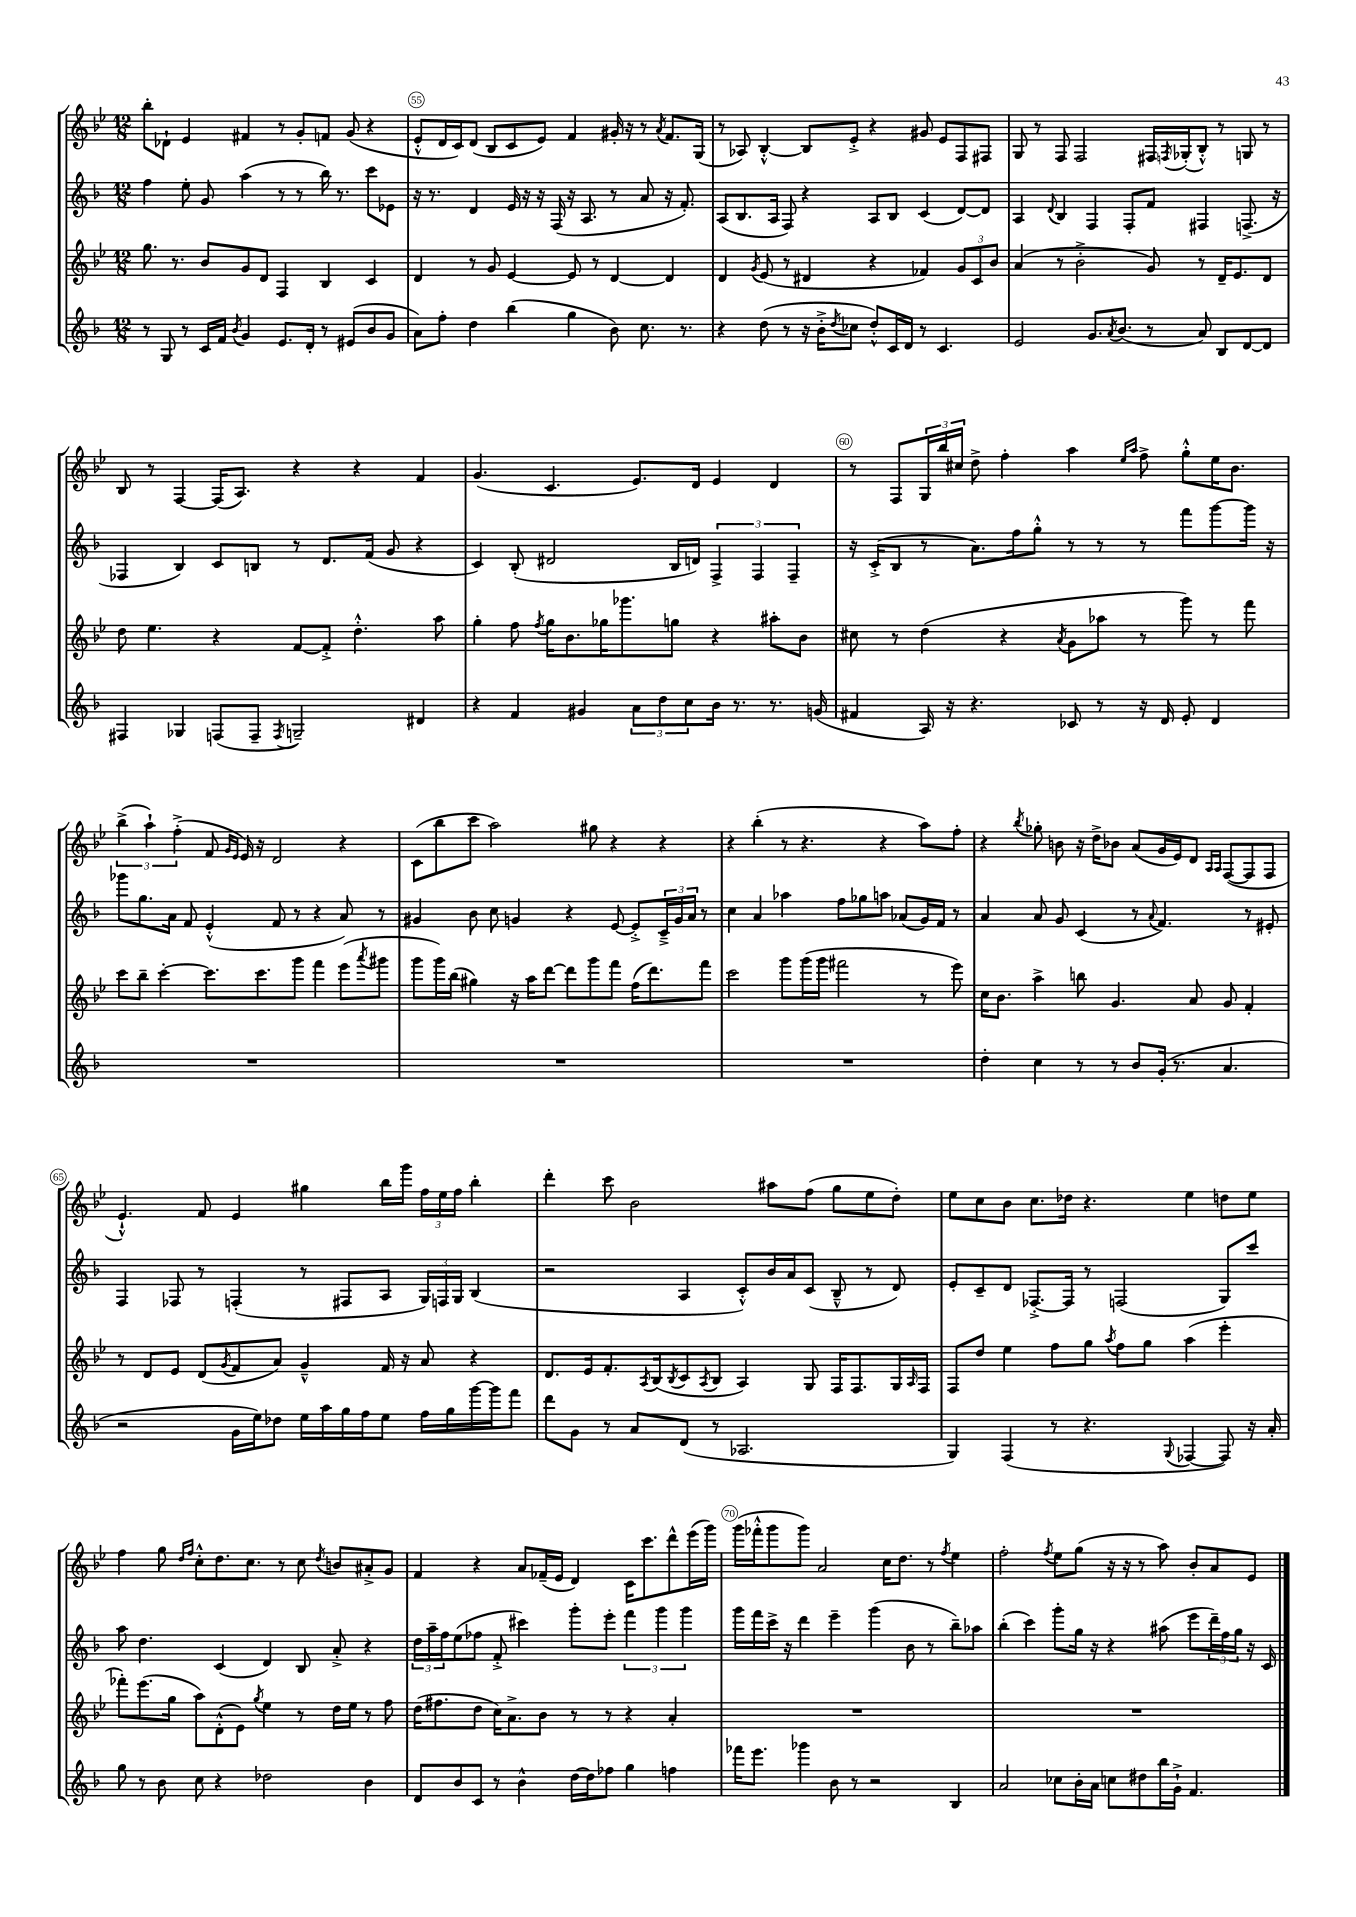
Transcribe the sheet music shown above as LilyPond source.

<<
\new StaffGroup <<
\new Staff = "s0" {
    \clef treble \key bes \major \numericTimeSignature \time 12/8
    bes''8-. des'8-! ees'4 fis'4 r8 g'8-. f'8 g'8( r4 |
    ees'8-.-^ d'16 c'16) d'8( bes8 c'8 ees'8) f'4 gis'16-. r16 r8 \acciaccatura { a'8 } f'8. g16( |
    r8 aes8) bes4~-.-^ bes8 ees'8-.-> r4 gis'8 ees'8 f8 fis8 |
    g8 r8 f8 f2 fis16 \acciaccatura { f8 } ges16-.( bes8-.-^) r8 g8 r8 |
    bes8 r8 f4~ f16( a8.) r4 r4 f'4 |
    g'4.( c'4. ees'8.) d'16 ees'4 d'4 |
    r8 f8 \tuplet 3/2 { g16 bes''16 cis''16 } d''8-> f''4-. a''4 \grace { ees''16 a''16 } f''8-> g''8-.-^ ees''16 bes'8. |
    \tuplet 3/2 { bes''4->( a''4-!) f''4-.->( } f'8 \grace { g'16 ees'16 } ees'16) r16 d'2 r4 |
    c'8( bes''8 c'''8 a''2) gis''8 r4 r4 |
    r4 bes''4-.( r8 r4. r4 a''8) f''8-. |
    r4 \acciaccatura { bes''8 } ges''8-. b'8 r16 d''16-> bes'8 a'8( g'16 ees'16) d'8 \grace { a16 a16 } f8~( f8 f8 |
    ees'4.-!-^) f'8 ees'4 gis''4 bes''16 g'''16 \tuplet 3/2 { f''16 ees''16 f''16 } bes''4-. |
    d'''4-. c'''8 bes'2 ais''8 f''8( g''8 ees''8 d''8-.) |
    ees''8 c''8 bes'8 c''8. des''16 r4. ees''4 d''8 ees''8 |
    f''4 g''8 \grace { d''16 f''16 } c''8-.-^ d''8. c''8. r8 c''8 \acciaccatura { d''8 } b'8 ais'8-.-> g'8 |
    f'4 r4 a'8 fes'16--( ees'16 d'4) c'16 c'''8. d'''8-^ ees'''16( g'''16) |
    g'''16( fes'''16-.-^ g'''8 g'''8) a'2 c''16 d''8. r8 \acciaccatura { f''8 } ees''4 |
    f''2-. \acciaccatura { f''8 } ees''8 g''8( r16 r16 r8 a''8) bes'8-. a'8 ees'8 \bar "|." |
}
\new Staff = "s1" {
    \clef treble \key f \major \numericTimeSignature \time 12/8
    f''4 e''8-. g'8 a''4( r8 r8 bes''16) r8. c'''8 ees'8 |
    r16 r8. d'4 e'16 r16 r16 f16( r16 a8. r8 a'8 r16 f'8.-.) |
    a8( bes8. a16 f8) r4 a8 bes8 c'4( d'8~) d'8 |
    a4 \appoggiatura { d'8 } bes4 f4 f8-. f'8 fis4 f8.->( r16 |
    fes4 bes4) c'8 b8 r8 d'8. f'16( g'8 r4 |
    c'4) bes8-.( dis'2 bes16 d'16) \tuplet 3/2 { f4-> f4 f4-- } |
    r16 c'16-.->( bes8 r8 a'8.) f''16 g''8-.-^ r8 r8 r8 f'''8 g'''8~ g'''16 r16 |
    ges'''8 g''8. a'16 f'8 e'4-.-^( f'8 r8 r4 a'8) r8 |
    gis'4 bes'8 c''8 g'4 r4 e'8~ e'8-.-> \tuplet 3/2 { c'16---> g'16 a'16 } r8 |
    c''4 a'4 aes''4 f''8 ges''8 a''8 aes'8( g'16) f'16 r8 |
    a'4 a'8 g'8 c'4( r8 \appoggiatura { a'8 } f'4.) r8 eis'8-. |
    f4 fes8 r8 f4-.( r8 fis8 a8 \tuplet 3/2 { g16) f16 g16 } bes4( |
    r2 a4 c'8-.-^) bes'16 a'16 c'8( bes8---^ r8 d'8) |
    e'8-. c'8-- d'8 fes8.~-.-> fes16 r8 f2( g8) c'''8 |
    a''8 d''4. c'4( d'4) bes8 a'8-.-> r4 |
    \tuplet 3/2 { d''16 a''16-- f''16 } e''8( fes''8 f'8-.-> cis'''4) g'''8-. e'''8-. \tuplet 3/2 { f'''4 g'''4 g'''4 } |
    g'''16 f'''16 c'''16-> r16 d'''4 e'''4-- g'''4( bes'8 r8 bes''8--) aes''8 |
    bes''4-.( c'''4) g'''8-. g''16 r16 r4 ais''8( e'''8 \tuplet 3/2 { d'''16--) f''16 g''16 } r16 c'16 \bar "|." |
}
\new Staff = "s2" {
    \clef treble \key bes \major \numericTimeSignature \time 12/8
    g''8. r8. bes'8 g'8 d'8 f4 bes4 c'4 |
    d'4 r8 g'8 ees'4~ ees'8 r8 d'4~ d'4 |
    d'4 \acciaccatura { g'8 } ees'8( r8 dis'4 r4 fes'4) \tuplet 3/2 { g'8 c'8 bes'8 } |
    a'4( r8 bes'2-.-> g'8) r8 d'16-- ees'8. d'8 |
    d''8 ees''4. r4 f'8~ f'8-.-> d''4.-.-^ a''8 |
    g''4-. f''8 \acciaccatura { f''8 } g''16 bes'8. ges''16 ges'''8. g''8 r4 ais''8-. bes'8 |
    cis''8 r8 d''4( r4 \acciaccatura { a'8 } g'8 aes''8 r8 g'''8) r8 f'''8 |
    c'''8 bes''8-- c'''4~-. c'''8. c'''8. g'''8 f'''4 ees'''8( \acciaccatura { a'''8 } gis'''8 |
    g'''8 g'''16) bes''16( gis''4) r16 a''16 d'''8~ d'''8 g'''8 f'''8 f''16( d'''8.) f'''8 |
    c'''2 g'''8 g'''16( g'''16 fis'''2 r8 ees'''8) |
    c''16 bes'8. a''4-> b''8 g'4. a'8 g'8 f'4-. |
    r8 d'8 ees'8 d'8( \acciaccatura { g'8 } f'8 a'8) g'4---^ f'16 r16 a'8 r4 |
    d'8. ees'16 f'8.-. \acciaccatura { a8 } bes16( \acciaccatura { bes8 } c'8 \acciaccatura { a8 } bes8 a4) g8 f16 f8. g16 \grace { a16 } f16 |
    f8 d''8 ees''4 f''8 g''8 \acciaccatura { a''8 } f''8 g''8 a''4( ees'''4-. |
    fes'''8-.) ees'''8.( g''16 a''8) d'8-.-^( ees'8) \acciaccatura { g''8 } ees''4 r8 d''16 ees''16 r8 f''8 |
    d''16( fis''8. d''8 c''16) a'8.-> bes'8 r8 r8 r4 a'4-. |
    R1. |
    R1. \bar "|." |
}
\new Staff = "s3" {
    \clef treble \key f \major \numericTimeSignature \time 12/8
    r8 g8 r8 c'16 f'16 \acciaccatura { bes'8 } g'4 e'8. d'16-. r8 eis'8( bes'8 g'8 |
    a'8) f''8-. d''4 bes''4( g''4 bes'8) c''8. r8. |
    r4 d''8( r8 r16 bes'16-.-> \acciaccatura { d''8 } ces''8 d''8-.-^) c'16 d'16 r8 c'4. |
    e'2 g'8. \acciaccatura { a'8 } bes'8.( r8 a'8) bes8 d'8~ d'8 |
    fis4 ges4 f8( f8-- \acciaccatura { f8 } g2--) dis'4 |
    r4 f'4 gis'4 \tuplet 3/2 { a'8 d''8 c''8 } bes'16 r8. r8. g'16( |
    fis'4 a16) r16 r4. ces'8 r8 r16 d'16 e'8-. d'4 |
    R1. |
    R1. |
    R1. |
    d''4-. c''4 r8 r8 bes'8 g'16-.( r8. a'4. |
    r2 g'16 e''16) des''8 e''16 a''16 g''16 f''16 e''8 f''16 g''16 g'''16~ g'''16 f'''8 |
    d'''8 g'8 r8 a'8 d'8( r8 aes2. |
    g4) f4( r8 r4. \appoggiatura { g8 } fes4~ fes8) r16 a'16-. |
    g''8 r8 bes'8 c''8 r4 des''2 bes'4 |
    d'8 bes'8 c'8 r8 bes'4-^ d''16~ d''16 fes''8 g''4 f''4 |
    fes'''16 e'''8. ges'''4 bes'8 r8 r2 bes4 |
    a'2 ces''8 bes'16-. a'16 c''8 dis''8 bes''16 g'16-!-> f'4. \bar "|." |
}
>>
>>
\layout { \context { \Score currentBarNumber = #54 \override BarNumber.break-visibility = ##(#f #t #t) barNumberVisibility = #(every-nth-bar-number-visible 5) \override BarNumber.stencil = #(make-stencil-circler 0.1 0.3 ly:text-interface::print) } }
